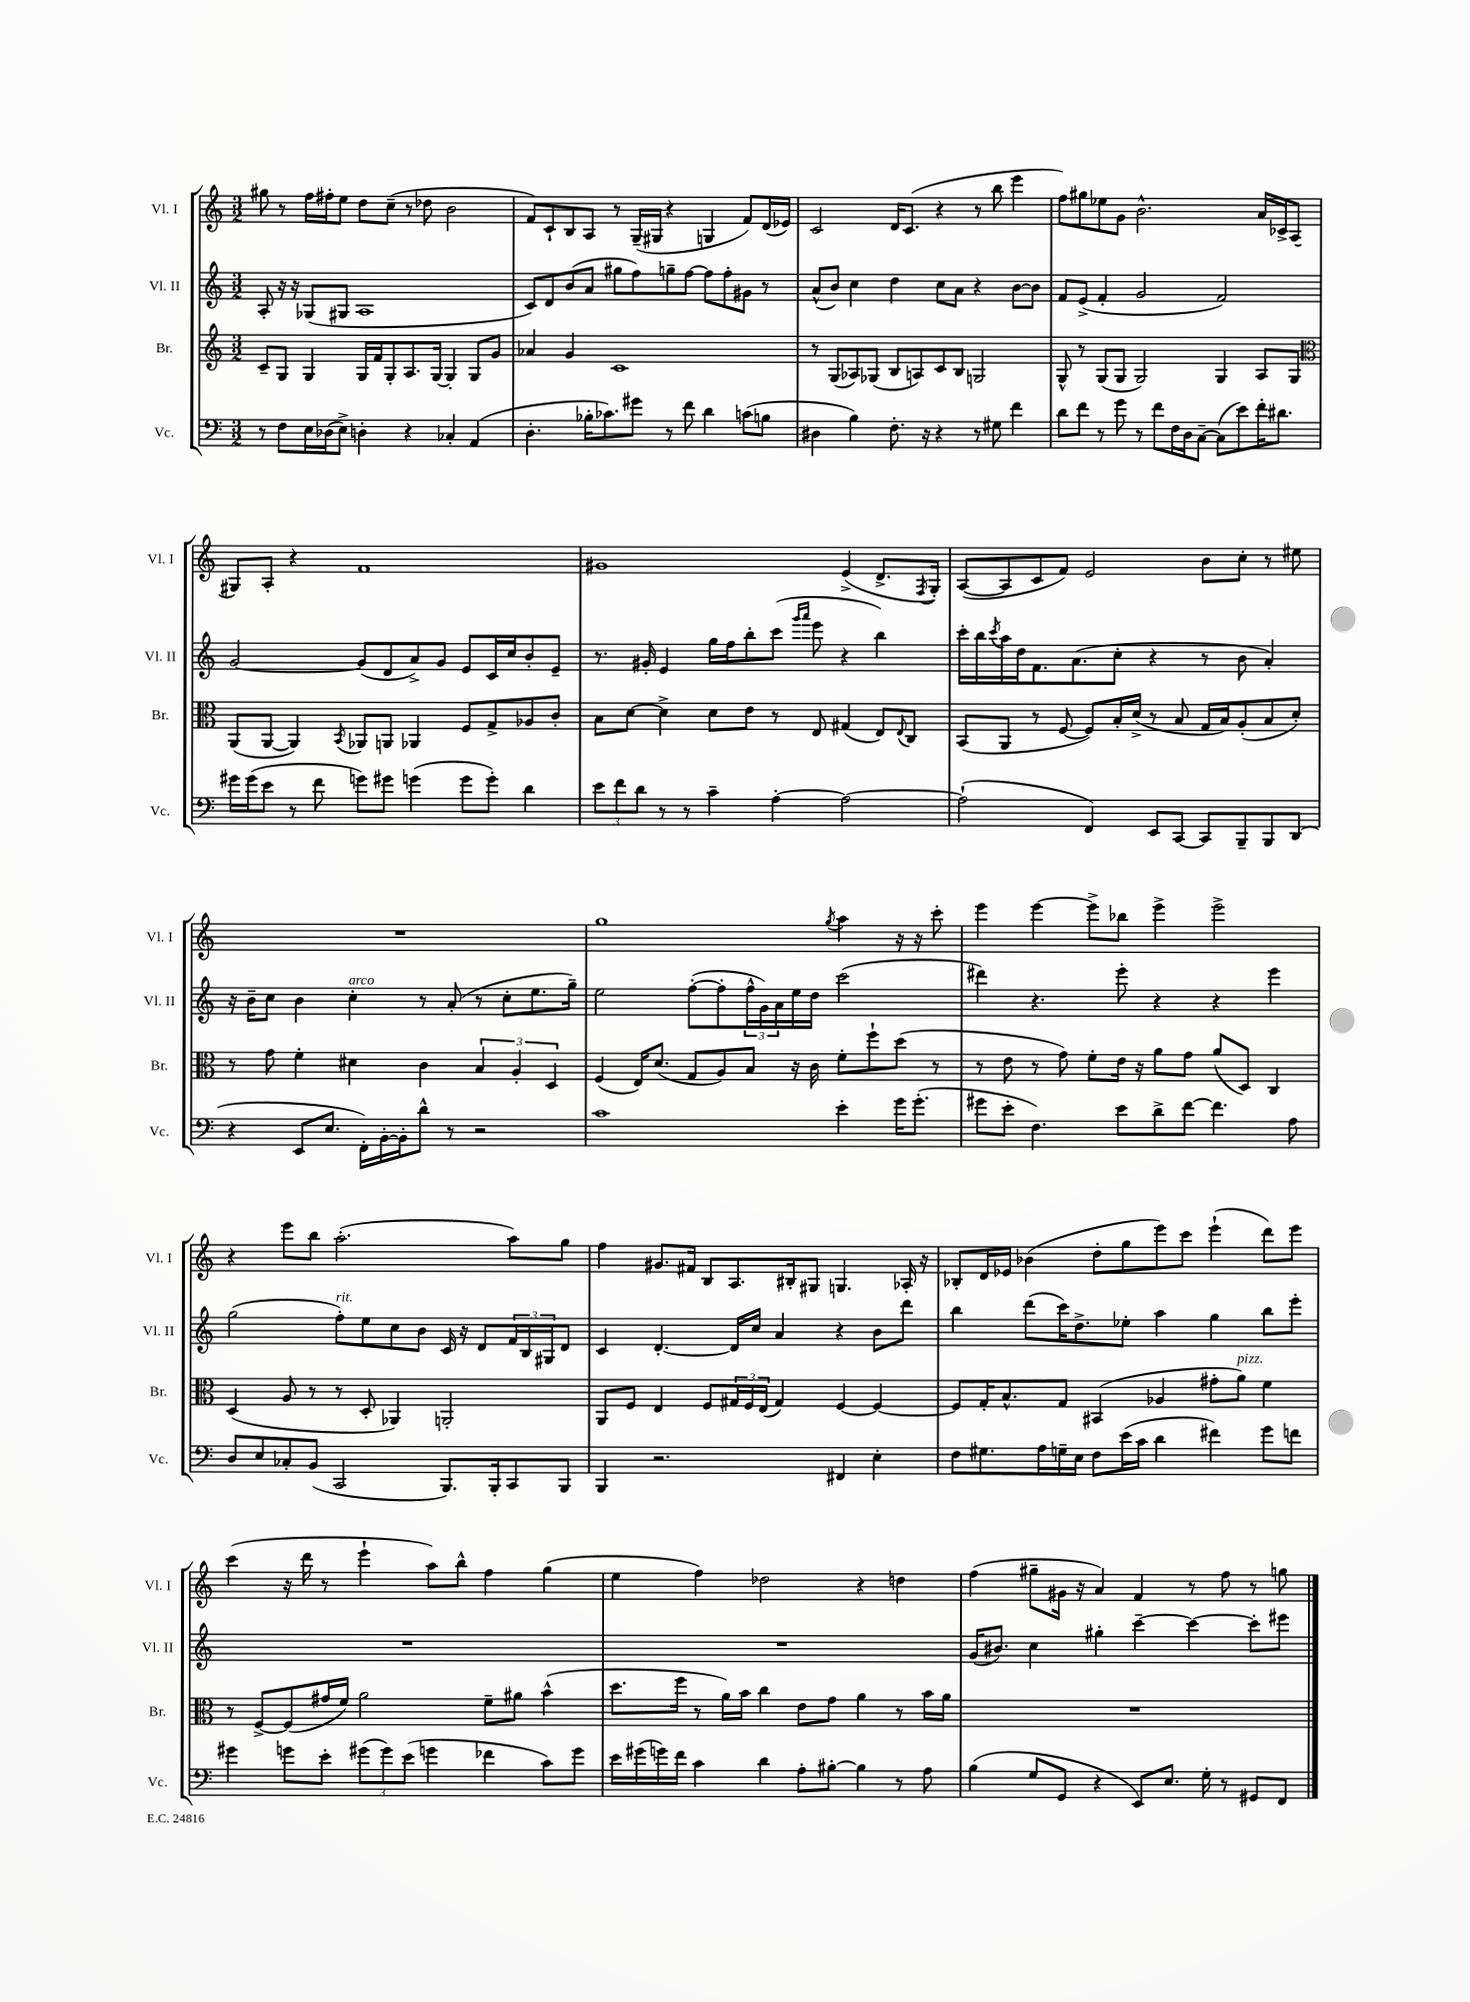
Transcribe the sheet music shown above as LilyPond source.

<<
\new StaffGroup <<
\new Staff = "s0" \with { instrumentName = "Vl. I" shortInstrumentName = "Vl. I" } {
    \clef treble \key c \major \numericTimeSignature \time 3/2
    gis''8 r8 f''16 fis''16-. e''8 d''8 c''8--( r8 des''8 b'2 |
    f'8) c'8-! b8 a8 r8 g16--( gis16 r4 g4 f'8) d'16( ees'16) |
    c'2 d'16 c'8.( r4 r8 b''8 e'''4 |
    f''8) gis''8 ees''8 g'8 b'2.-^ a'16 ces'16-> a8( |
    gis8) a8-. r4 f'1 |
    gis'1 e'4->( d'8.-> \acciaccatura { f8 } g16-.) |
    a8~( a8 c'8 f'8) e'2 b'8 c''8-. r8 eis''8 |
    R1. |
    g''1 \acciaccatura { g''8 } a''4 r16 r16 c'''8-. |
    e'''4 e'''4~ e'''8-> bes''8 e'''4-> e'''2-> |
    r4 e'''8 b''8 a''2.-.( a''8) g''8 |
    f''4 gis'8. fis'16 b8 a8. bis16-. gis8 g4. aes16-. r16 |
    bes8-. d'16 ees'16 bes'4( d''8-. g''8 e'''8) c'''8 e'''4-!( d'''8) e'''8 |
    c'''4( r16 d'''16 r8 e'''4-! a''8) b''8-^ f''4 g''4( |
    e''4 f''4) des''2 r4 d''4 |
    f''4( gis''8-- gis'16 r16 a'4) f'4 r8 f''8 r8 g''8 \bar "|." |
}
\new Staff = "s1" \with { instrumentName = "Vl. II" shortInstrumentName = "Vl. II" } {
    \clef treble \key c \major \numericTimeSignature \time 3/2
    a8-. r16 r16 ges8( gis8 a1 |
    c'8) d'8 b'8( a'8 gis''8 f''8) g''8-- f''8~ f''8 f''8-. gis'8 r8 |
    a'8-^( b'8) c''4 d''4 c''8 a'8 r4 b'8~ b'8 |
    f'8 e'8->( f'4-. g'2 f'2) |
    g'2~ g'8( d'8 a'8->) g'8 e'8 c'16 c''16 b'8-. e'8-- |
    r8. gis'16-. e'4 g''16 f''16 b''8-. c'''8( \grace { g'''16 a'''16 } e'''8 r4 b''4) |
    c'''16-. b''16 \acciaccatura { c'''8 } a''16 d''16 f'8. a'8.( c''8-. r4 r8 b'8 a'4-.) |
    r16 b'16-- c''8 b'4 c''4-.^\markup { \italic "arco" } r8 a'8-.( r8 c''8-. e''8. g''16--) |
    e''2 f''8~-.( f''8-. \tuplet 3/2 { f''16-^ g'16) a'16 } e''16 d''16 c'''2( |
    dis'''4) r4. e'''8-. r4 r4 e'''4 |
    g''2( f''8-.^\markup { \italic "rit." }) e''8 c''8 b'8 c'16 r16 d'8 \tuplet 3/2 { f'16 b16 gis16 } d'8 |
    c'4 d'4.~-. d'16 c''16 a'4 r4 b'8 d'''8 |
    b''4 d'''8( c'''16) d''8.-> ees''8-. a''4 g''4 b''8 e'''8-. |
    R1. |
    R1. |
    g'16( bis'8.) c''4 gis''4-. c'''4~-- c'''4~ c'''8-. eis'''8 \bar "|." |
}
\new Staff = "s2" \with { instrumentName = "Br." shortInstrumentName = "Br." } {
    \clef treble \key c \major \numericTimeSignature \time 3/2
    c'8-- g8 g4 g16 f'16 g8-. a8. g16~ g4-. g8 g'8 |
    aes'4 g'4 c'1 |
    r8 g8( aes8) ges8( b8 a8) c'8 b8 g2 |
    g8-^ r8 g8( g8 g2) g4 a8 g8 |
    \clef alto a,8( a,8~ a,4) \acciaccatura { b,8 } aes,8 a,8 aes,4 f8 g8-> aes8 c'8-. |
    b8 d'8~ d'4-> d'8 e'8 r8 e8 gis4( e8) \appoggiatura { e8 } c8 |
    b,8( a,8 r8 f8~ f8) b16-. d'16->( r8 b8 g16 b16) a8-.( b8 d'8-.) |
    r8 g'8 f'4-. dis'4 c'4 \tuplet 3/2 { b4 a4-. d4 } |
    f4( e16) d'8.( g8 a8) b8 r16 c'16 f'8-. f''8-! d''8( r8 |
    r8 e'8 r8 g'8) f'8-. e'16 r16 a'8 g'8 a'8( d8) c4 |
    d4( a8 r8 r8 d8-. aes,4) a,2-. |
    a,8 f8 e4 f8 \tuplet 3/2 { gis16 f16 e16( } gis4) f4~ f4~ |
    f8 g16-. b8.-^ g8 bis,4( aes4 gis'8-. a'8^\markup { \italic "pizz." }) f'4 |
    r8 f8~-> f8( gis'16 f'16) a'2 f'8-- ais'8 b'4-^( |
    d''8. f''16 r8 a'16) b'16 c''4 e'8 g'8 a'4 r8 b'16 a'16 |
    R1. \bar "|." |
}
\new Staff = "s3" \with { instrumentName = "Vc." shortInstrumentName = "Vc." } {
    \clef bass \key c \major \numericTimeSignature \time 3/2
    r8 f8 e16 des16( e8->) d4-. r4 ces4-. a,4( |
    d4.-. bes16-. ces'8.) gis'8 r8 f'8 d'4 c'8( b8 |
    dis4 b4) f8.-. r16 r4 r8 gis8 f'4 |
    d'8 f'8 r8 g'8 r8 f'8 f16 d16 c8~-- c8( e'8) f'16-. dis'8. |
    gis'16 gis'16( e'8 r8 f'8 g'8) gis'8 g'4( g'8 g'8-.) d'4 |
    \tuplet 3/2 { e'8 f'8 d'8 } r8 r8 c'4-- a4~-. a2~ |
    a2-!( f,4) e,8 c,8~ c,8 b,,8-- b,,8 d,8( |
    r4 e,8 e8. f,16-.) b,16~-. b,16-. d'8-^ r8 r2 |
    c'1 e'4-. g'16 g'8.-.( |
    gis'8 e'8-. f4.) e'8 d'8-> f'8~ f'4. a8 |
    d8 e8 ces8-. b,8( c,2 b,,8.) b,,16-. c,8 b,,8 |
    b,,4 r2. fis,4 e4-. |
    f8 gis8. a16 g16-- e16 f8 e'16( c'16 d'4 fis'4) g'8 f'8 |
    gis'4 g'8 e'8-. \tuplet 3/2 { gis'8( gis'8) e'8( } g'4 fes'4 c'8) g'8 |
    e'16 gis'16( g'16) f'16 c'4 d'4 a8-. bis8~-. bis4 r8 a8 |
    b4( g8 g,8 r4 e,8) e8. g16-. r8 gis,8 f,8 \bar "|." |
}
>>
>>
\layout { \context { \Score \remove "Bar_number_engraver" } }
